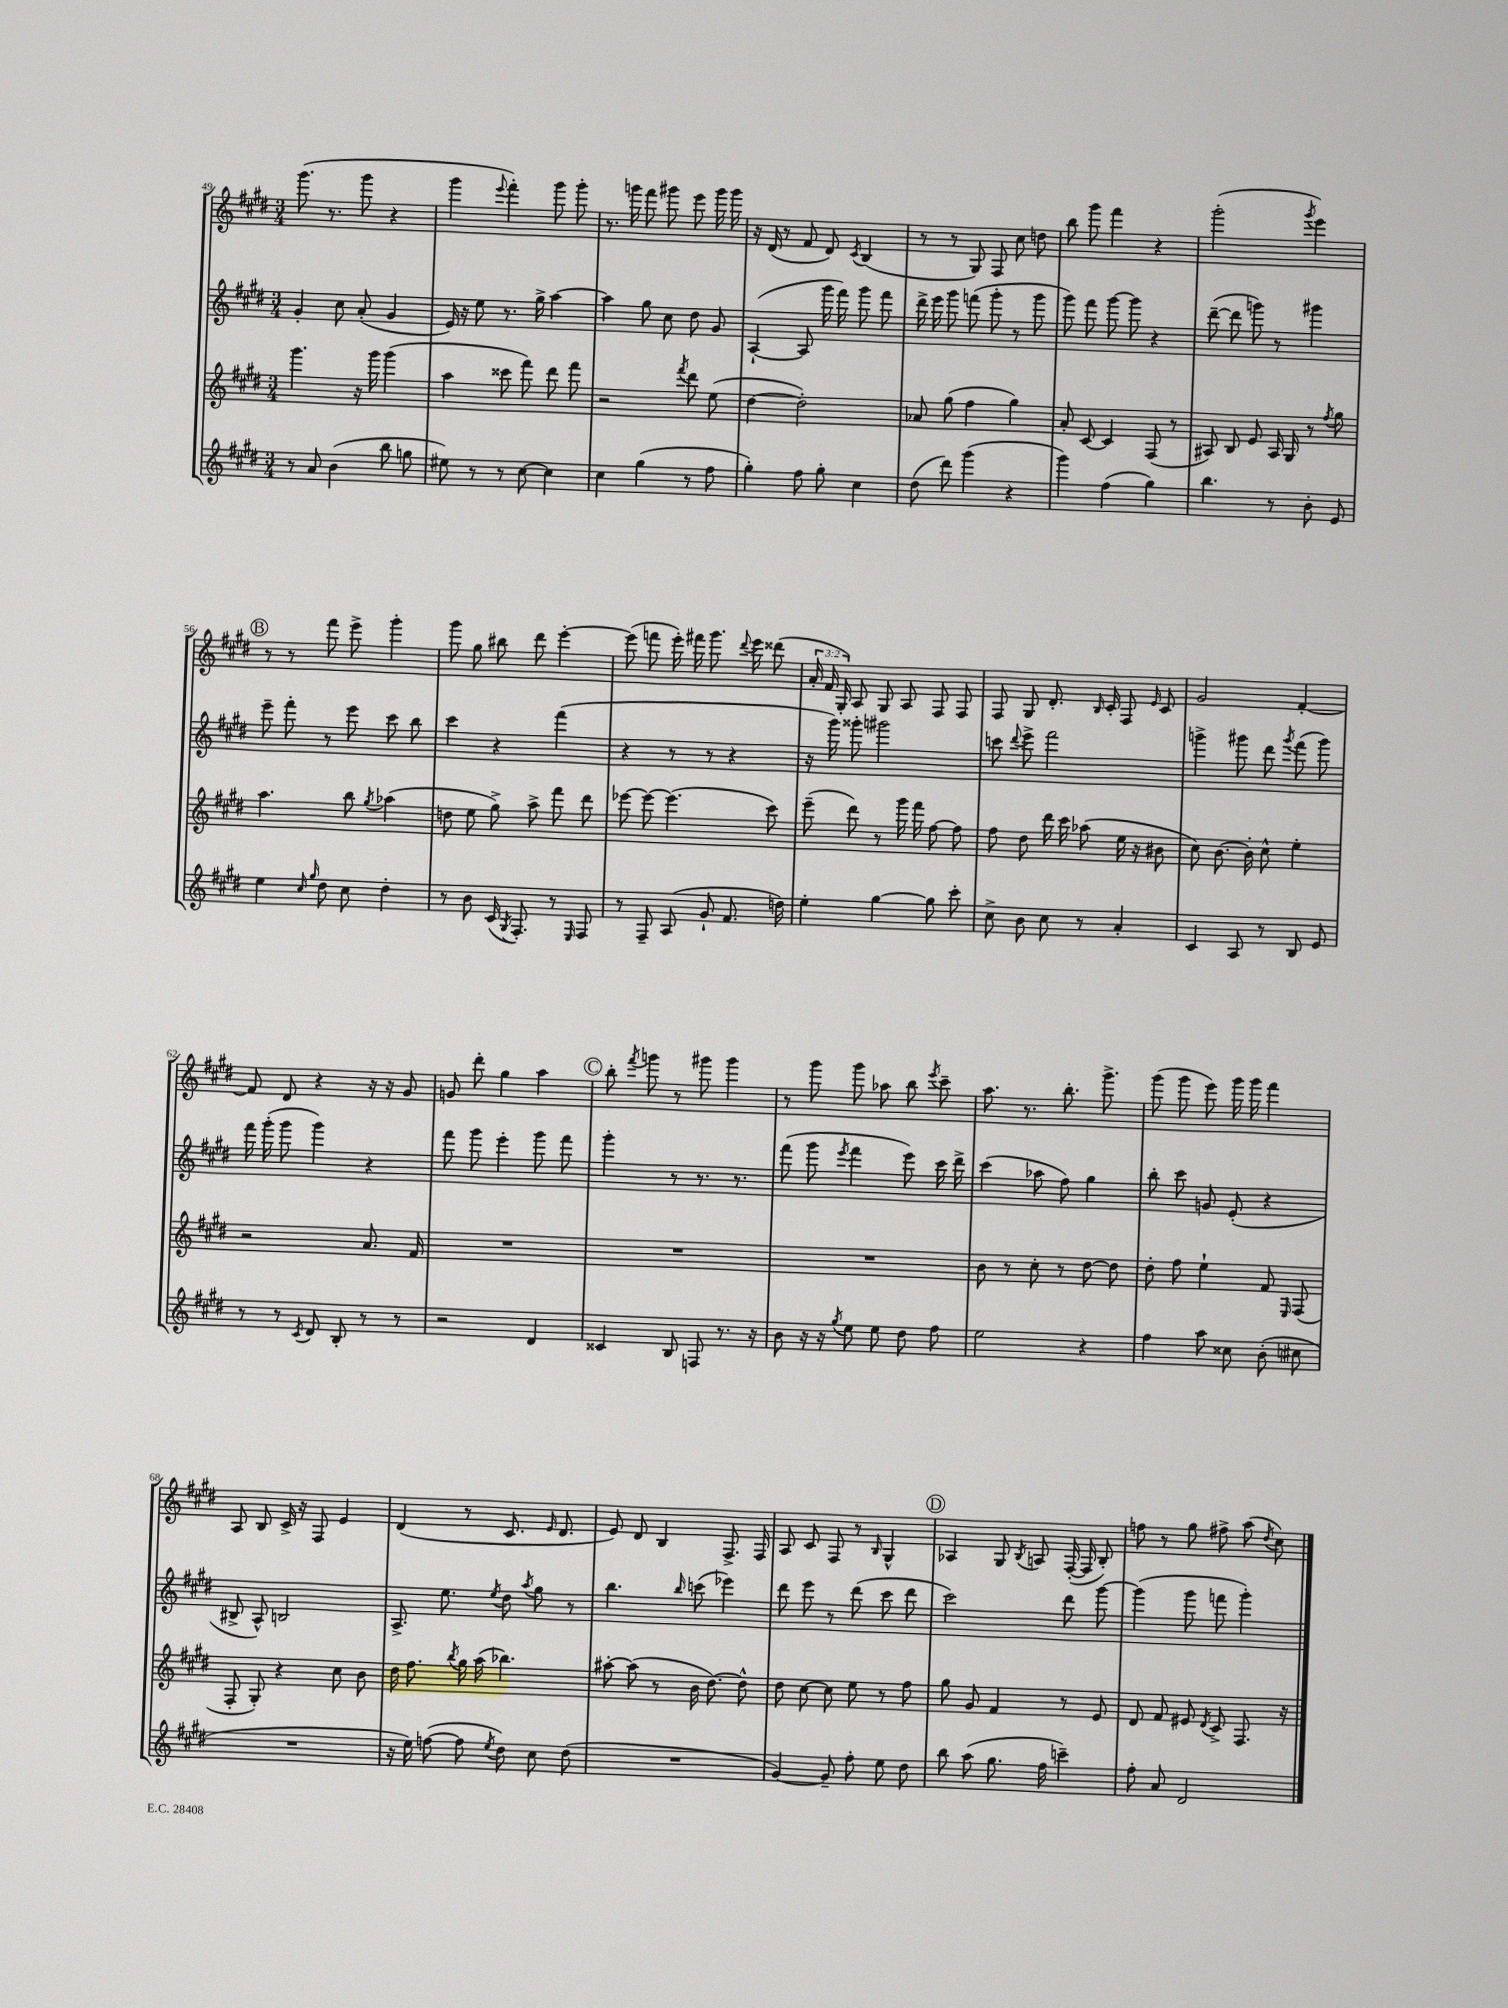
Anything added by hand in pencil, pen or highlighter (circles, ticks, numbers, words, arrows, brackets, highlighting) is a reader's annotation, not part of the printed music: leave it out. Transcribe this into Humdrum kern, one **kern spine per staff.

**kern	**kern	**kern	**kern
*staff4	*staff3	*staff2	*staff1
*clefG2	*clefG2	*clefG2	*clefG2
*k[f#c#g#d#]	*k[f#c#g#d#]	*k[f#c#g#d#]	*k[f#c#g#d#]
*M3/4	*M3/4	*M3/4	*M3/4
8r	4.ggg#	4g#'	(8.ggg#
8a	.	.	.
.	.	.	8.r
(4b	.	8cc#	.
.	16r	(8a'	8ggg#
.	16ggg#	.	.
8bb	(4ggg#	4g#	4r
8gg	.	.	.
=	=	=	=
8ee#)	4aa	16e)	4ggg#
.	.	16r	.
8r	.	8ee	.
.	.	.	8qqeee
8r	8ccc##	8.r	4fff#')
[8cc#	8fff#)	.	.
.	.	16gg#^	.
4cc#]	8ddd#	[4aa	8ggg#
.	8fff#	.	8ggg#'
=	=	=	=
4cc#	2r	4aa]	8.r
.	.	.	16ggg
(4gg#	.	8gg#	8fff#
.	.	8cc#	8ggg#
.	8qfff#	.	.
8r	8ddd#	8dd#	8eee
8ff#	(8ee	8g#	16ggg#
.	.	.	16ggg#
=	=	=	=
4gg#')	[4dd#	([4A`	16r
.	.	.	(16d#
.	.	.	8r
8ff#	2dd#'])	8A]	8f#
8gg#'	.	16ggg#	8d#)
.	.	16fff#)	.
.	.	.	8qc#
4cc#	.	8ggg#	(4B
.	.	8fff#	.
=	=	=	=
(8dd#	8a-	16ddd#^	8r
.	.	16eee	.
8ddd#)	(8gg#	8ggg#	8r
(4ggg#	4ff#	(8fff	8G#)
.	.	8ggg#'	8F#
4r	4gg#)	8r	8cc#
.	.	8ggg#	8dd
=	=	=	=
4ggg#)	8a'	8ggg#)	8bb
.	[8c#	8fff#	8ggg#
(4ff#	4c#]	[8ggg#	4fff#
.	.	8ggg#]	.
4gg#)	(8F#	4r	4r
.	8r	.	.
=	=	=	=
4.bb	8A#)	([8ddd#~	(2ggg#'
.	8B	8ddd#]	.
.	8e	8ggg)	.
8r	16A#	8r	.
.	16G#	.	.
.	.	.	8qggg#
8b'	8r	4ggg#	4eee)
.	8qff#	.	.
8e	8gg#	.	.
=	=	=	=
4ee	4.aa	8eee~	8r
.	.	8fff#'	8r
16qqcc#	.	.	.
16qqgg#	.	.	.
8dd#	.	8r	8fff#
8cc#	8bb	8eee	8eee^
.	8qgg#	.	.
4dd#'	(4aa-	8ccc#	4ggg#'
.	.	8bb	.
=	=	=	=
8r	8dd	4ccc#	8ggg#
8b	8ee	.	8gg#
(16c#	8gg#^)	4r	8bb#
8qG#	.	.	.
8.F#')	.	.	.
.	8aa^	.	8ddd#
8r	8fff#	(4fff#	[4eee'
16qqE	.	.	.
8F#	8ddd#	.	.
=	=	=	=
8r	[8eee-	4r	(8eee]
8F#~	8eee-_	.	8fff
(8A	(4.eee-]	8r	16eee')
.	.	.	16fff#
8g#`	.	8r	8.ggg#
8.f#	.	4r	.
.	.	.	8qqddd#
.	.	.	16eee
.	8ccc#)	.	(8ddd##
16dd)	.	.	.
=	=	=	=
4ee'	(8eee~	16r	24a'
.	.	.	24f#
.	.	16ggg#)	.
.	.	.	24G#')
.	8ddd#)	8ggg##'	8A
[4gg#	8r	2ggg#	8G#
.	16ggg#	.	8A
.	16fff#	.	.
8gg#]	[8ff#	.	8F#
8ccc#'	8ff#]	.	8F#
=	=	=	=
8cc#^	8ff#	8ccc	8F#
.	.	8qqddd#	.
8b	8dd#	8eee^	8G#
8cc#	16ddd#	2fff#	8.d#'
.	16ccc#	.	.
8r	(8aa-	.	.
.	.	.	16qqB
.	.	.	16c#'
4a'	16ee	.	8F#
.	16r	.	.
.	.	.	16qqe
.	8b#	.	8c#
=	=	=	=
4c#	8cc#)	4ggg^	2g#
.	[8.b	.	.
8A	.	8ggg#	.
.	16b']	.	.
8r	8cc#^^	8ddd#	.
.	.	8qggg#	.
8B	4ee'	(8fff#	[4f#'
8e	.	8ggg#)	.
=	=	=	=
8r	2r	16fff#	8f#]
.	.	(16ggg#'	.
8r	.	8ggg#	8d#
8qc#	.	.	.
8d#	.	4ggg#)	4r
8B'	.	.	.
8r	8.a	4r	16r
.	.	.	16r
8r	.	.	8g#
.	16f#	.	.
=	=	=	=
2r	2.r	8fff#	8g
.	.	8ggg#	8ddd#'
.	.	4eee'	4gg#
4d#	.	8ggg#	4aa
.	.	8fff#	.
=	=	=	=
4c##	2.r	4ggg#'	8bb'
.	.	.	8qfff#
.	.	.	8ggg
8B	.	8r	8r
8F	.	8.r	8ggg#
8.r	.	.	4ggg#
.	.	8.r	.
16r	.	.	.
=	=	=	=
8b	2.r	(8fff#	8r
16r	.	8ggg#	8ggg#
16r	.	.	.
8qgg#	.	8qeee	.
8ee	.	4fff#	8ggg#
8ee	.	.	8aa-
8dd#	.	8eee)	8bb
.	.	.	8qeee
8ff#	.	16ccc#	8ccc#~
.	.	16ddd#^	.
=	=	=	=
2ee	8b	(4ccc#	8.aa
.	8r	.	.
.	.	.	8.r
.	8cc#'	8aa-	.
.	8r	8ff#)	8.bb'
4r	[8dd#	4gg#	.
.	.	.	8.ggg#^
.	8dd#]	.	.
=	=	=	=
4ff#	8dd#'	8bb'	(8ggg#
.	8ff#	8ccc#	8ggg#
8aa	4ee`	8g	8eee)
8cc##	.	(8e'	16ggg#
.	.	.	16ggg#
(8b'	8f#	4r	4fff#
.	16qqE	.	.
8cc#	(8F#	.	.
=	=	=	=
2.r	8F#'	8B#^	8A
.	8G#')	8A^^)	8B
.	4r	2B	16c#^
.	.	.	16r
.	.	.	8F#
.	8cc#	.	4e
.	8b	.	.
=	=	=	=
16r	16dd#	8.A^	(4d#
16ee)	8.ff#	.	.
([8ff	.	.	.
.	.	8.ee	.
.	8qbb	.	.
8ff]	16gg#	.	8r
.	(16aa	.	.
8qee	.	8qee	.
8dd#)	4.bb-)	8dd#	8.c#
.	.	8qaa	.
8cc#	.	8gg#	.
.	.	.	16qqe
.	.	.	8.d#
(8dd#	.	8r	.
=	=	=	=
2.r	[8aa#'	4.bb	8e)
.	(8aa#]	.	8d#
.	8r	.	4B
.	.	16qqbb	.
.	16b	(8ccc	.
.	[8.dd#)	.	.
.	.	4eee-)	8.F#^
.	8dd#^^]	.	.
.	.	.	16F#
=	=	=	=
[4g#)	8dd#	8ddd#	8A
.	[8cc#	8eee	8c#
8g#~]	8cc#]	8r	8F#
8ff#'	8ee	(8ddd#	8r
.	.	.	16qqB
8ee	8r	8ccc#	4G#^^
8dd#	8ff#	8ddd#	.
=	=	=	=
8bb	8gg#	2ccc#)	4A-
(8aa	8g#	.	.
8.gg#	4f#	.	8G#
.	.	.	8qB
.	.	.	8A
16ff#	.	.	.
4ccc~)	8r	8ddd#	([16F#'
.	.	.	16F#]
.	8e	[8ggg#	8B')
=	=	=	=
8ff#'	8d#	(4ggg#]	8ff
8a	8f#	.	8r
2d#	8e#	8ggg#	8gg#
.	8qd#	.	.
.	8c#^	8fff	8ff#^
.	8.F#	4ggg#')	(8aa
.	.	.	8qdd#
.	.	.	8cc#)
.	16r	.	.
==	==	==	==
*-	*-	*-	*-
